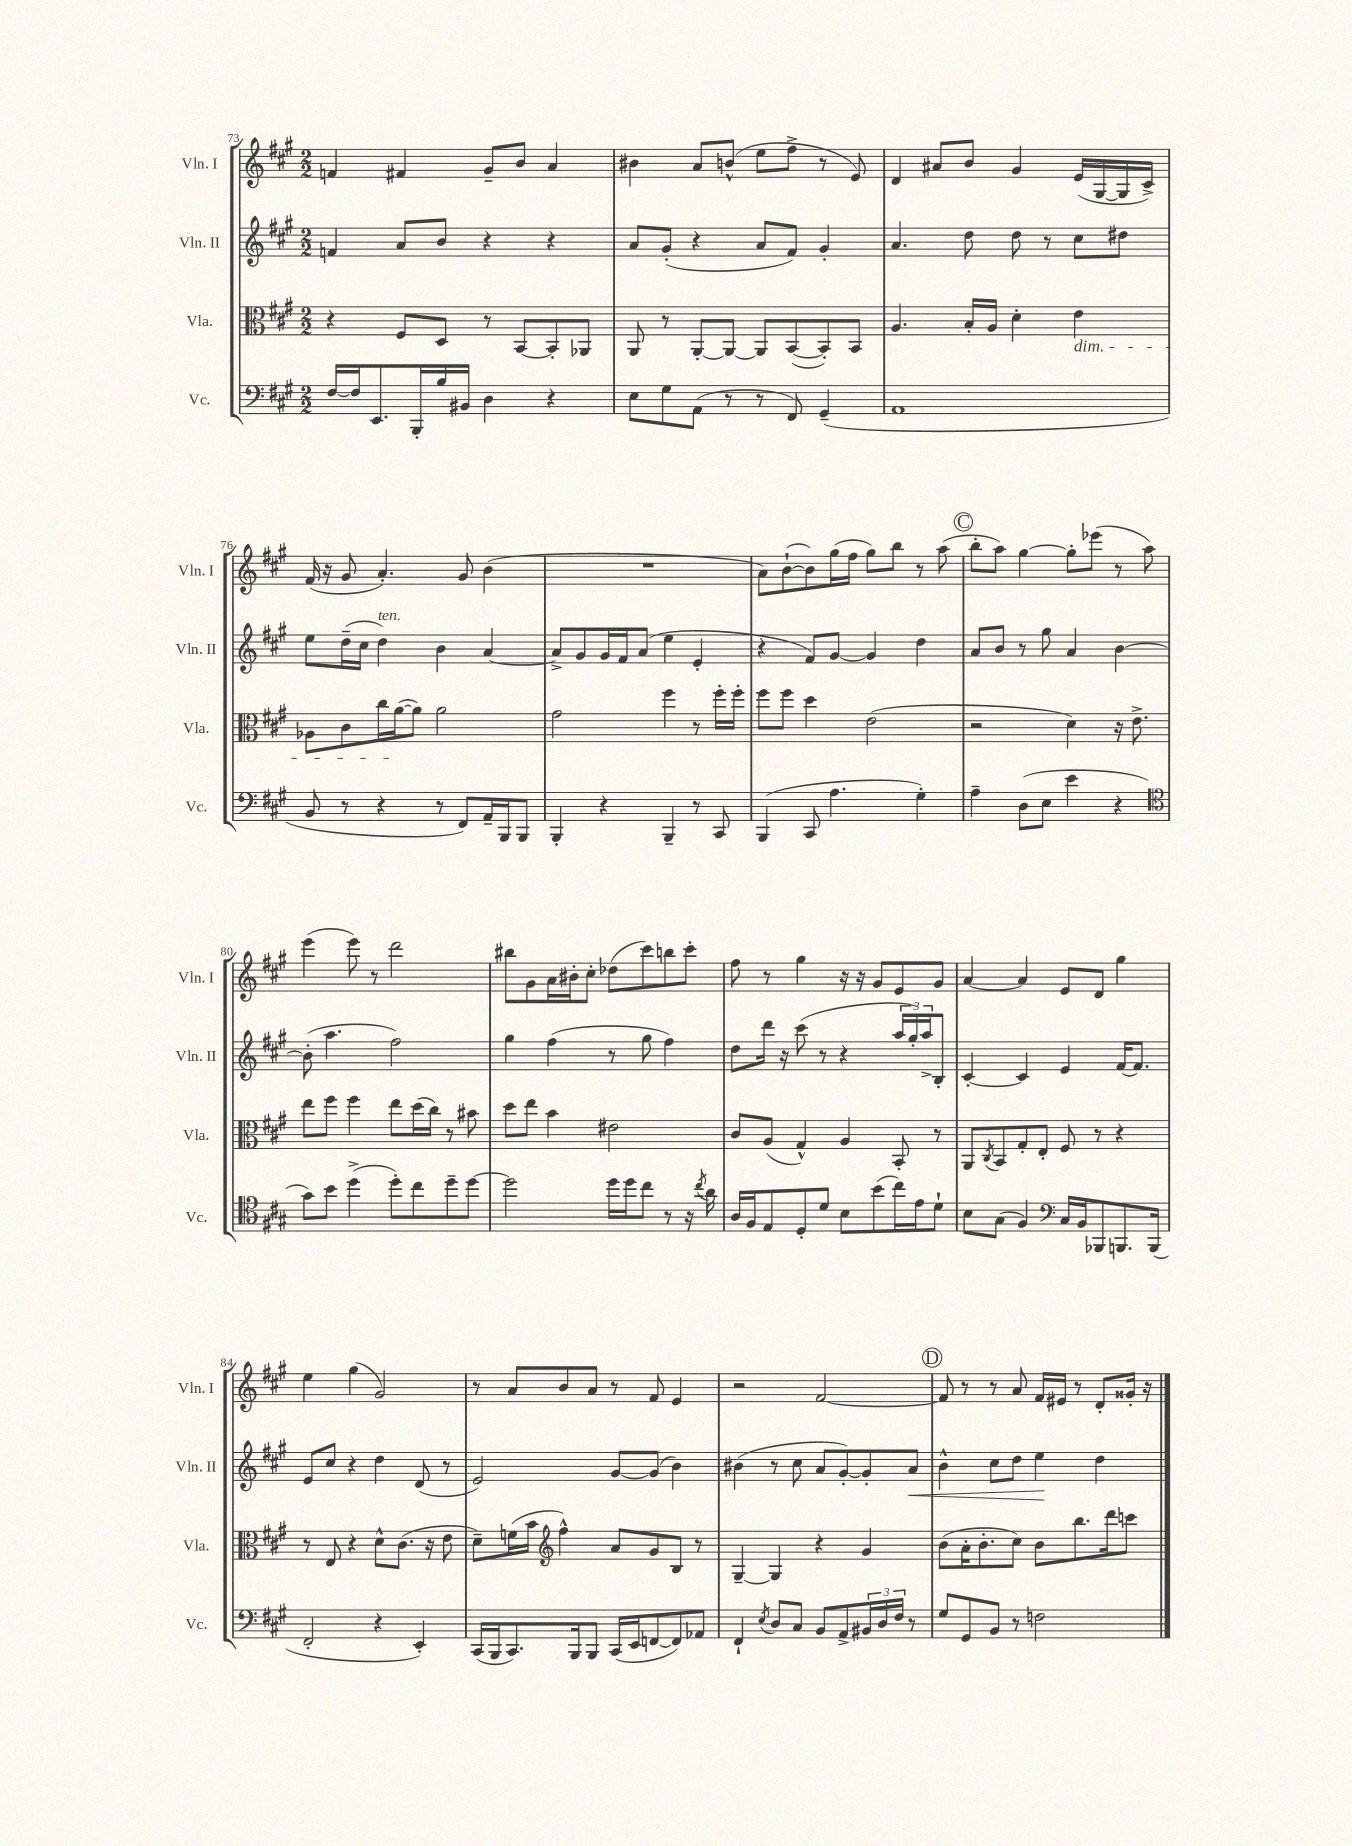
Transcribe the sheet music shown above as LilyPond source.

<<
\new StaffGroup <<
\new Staff = "s0" \with { instrumentName = "Vln. I" shortInstrumentName = "Vln. I" } {
    \clef treble \key a \major \numericTimeSignature \time 2/2
    f'4 fis'4 gis'8-- b'8 a'4 |
    bis'4 a'8 b'8-^( e''8 fis''8-> r8 e'8) |
    d'4 ais'8 b'8 gis'4 e'16( gis16~ gis16 cis'16->) |
    fis'16( r16 gis'8 a'4.-.) gis'8 b'4( |
    R1 |
    a'8) b'8~-!( b'8) gis''16( fis''16 gis''8) b''8 r8 a''8( |
    \mark \markup { \circle "C" } b''8-. a''8) gis''4~ gis''8-. ees'''8( r8 a''8) |
    e'''4( e'''8) r8 d'''2 |
    bis''8 gis'8 a'16 bis'16-. cis''8-. des''8( cis'''8) b''8 cis'''8-. |
    fis''8 r8 gis''4 r16 r16 gis'8 e'8 gis'8 |
    a'4~ a'4 e'8 d'8 gis''4 |
    e''4 gis''4( gis'2) |
    r8 a'8 b'8 a'8 r8 fis'8 e'4 |
    r2 fis'2~ |
    \mark \markup { \circle "D" } fis'8 r8 r8 a'8 fis'16 eis'16 r8 d'8-. gisis'16-. r16 \bar "|." |
}
\new Staff = "s1" \with { instrumentName = "Vln. II" shortInstrumentName = "Vln. II" } {
    \clef treble \key a \major \numericTimeSignature \time 2/2
    f'4 a'8 b'8 r4 r4 |
    a'8 gis'8-.( r4 a'8 fis'8) gis'4-. |
    a'4. d''8 d''8 r8 cis''8 dis''8 |
    e''8 d''16--( cis''16 d''4^\markup { \italic "ten." }) b'4 a'4~ |
    a'8-> gis'8 gis'16 fis'16 a'8( e''4 e'4-. |
    r4 fis'8) gis'8~ gis'4 d''4 |
    \mark \markup { \circle "C" } a'8 b'8 r8 gis''8 a'4 b'4~ |
    b'8-.( a''4. fis''2) |
    gis''4 fis''4( r8 gis''8 fis''4) |
    d''8 d'''16 r16 cis'''8( r8 r4 \tuplet 3/2 { a''16 gis''16-.) a''16-> } b8-. |
    cis'4~-. cis'4 e'4 fis'16~ fis'8. |
    e'8 cis''8 r4 d''4 d'8( r8 |
    e'2) gis'8~ gis'8( b'4) |
    bis'4( r8 cis''8 a'8 gis'8~-.) gis'8-. a'8\< |
    \mark \markup { \circle "D" } b'4-^ cis''8 d''8 e''4\! d''4 \bar "|." |
}
\new Staff = "s2" \with { instrumentName = "Vla." shortInstrumentName = "Vla." } {
    \clef alto \key a \major \numericTimeSignature \time 2/2
    r4 fis8 d8 r8 b,8~ b,8-. aes,8 |
    a,8 r8 a,8~-. a,8~ a,8 b,8~( b,8-.) b,8 |
    a4. b16-. a16 d'4-. e'4\dim |
    aes8 cis'8 cis''16 a'16~\!( a'8) a'2 |
    gis'2 fis''4 r8 fis''16-. fis''16-. |
    fis''8 fis''8 d''4 e'2( |
    \mark \markup { \circle "C" } r2 d'4) r16 e'8.-> |
    e''8 fis''8 fis''4 e''8 d''16( cis''16) r8 bis'8 |
    d''8 e''8 b'4 eis'2 |
    cis'8 a8( gis4-^) a4 b,8-. r8 |
    a,8 \acciaccatura { cis8 } b,8 gis8-. e8-. fis8 r8 r4 |
    r8 e8 r4 d'8-^ cis'8.( r16 e'8 |
    d'8--) f'16( b'16 \clef treble fis''4-^) a'8 gis'8 b8 r8 |
    gis4~-- gis4 r4 gis'4 |
    \mark \markup { \circle "D" } b'8( a'16-. b'8.-. cis''8) b'8 b''8. d'''16 c'''8 \bar "|." |
}
\new Staff = "s3" \with { instrumentName = "Vc." shortInstrumentName = "Vc." } {
    \clef bass \key a \major \numericTimeSignature \time 2/2
    fis16~ fis16 e,8. b,,16-. b16 bis,16 d4 r4 |
    e8 gis8 a,8( r8 r8 fis,8) gis,4--( |
    a,1 |
    b,8 r8 r4 r8 fis,8) a,16-- b,,16 b,,8 |
    b,,4-. r4 b,,4-- r8 cis,8 |
    b,,4( cis,8 a4. gis4-.) |
    \mark \markup { \circle "C" } a4-- d8( e8 e'4 r4 |
    \clef tenor gis'8) b'8 d''4->( d''8-.) cis''8 d''8-- d''8~ |
    d''2 d''16 d''16 cis''8 r8 r16 \acciaccatura { cis''8 } a'16 |
    a16 fis16 e8 d8-. d'8 b8 b'8( cis''16) e'16 d'8-! |
    b8 gis8( fis4) \clef bass cis16 b,16 bes,,8 b,,8. b,,16( |
    fis,2-. r4 e,4-.) |
    cis,16( b,,16 cis,8.) b,,16 b,,8 cis,16( e,16 f,8~ f,8) aes,8 |
    fis,4-! \acciaccatura { e8 } d8 cis8 b,8 a,8-> \tuplet 3/2 { bis,16 d16 fis16 } r8 |
    \mark \markup { \circle "D" } gis8 gis,8 b,8 r8 f2 \bar "|." |
}
>>
>>
\layout { \context { \Score currentBarNumber = #73 } }
